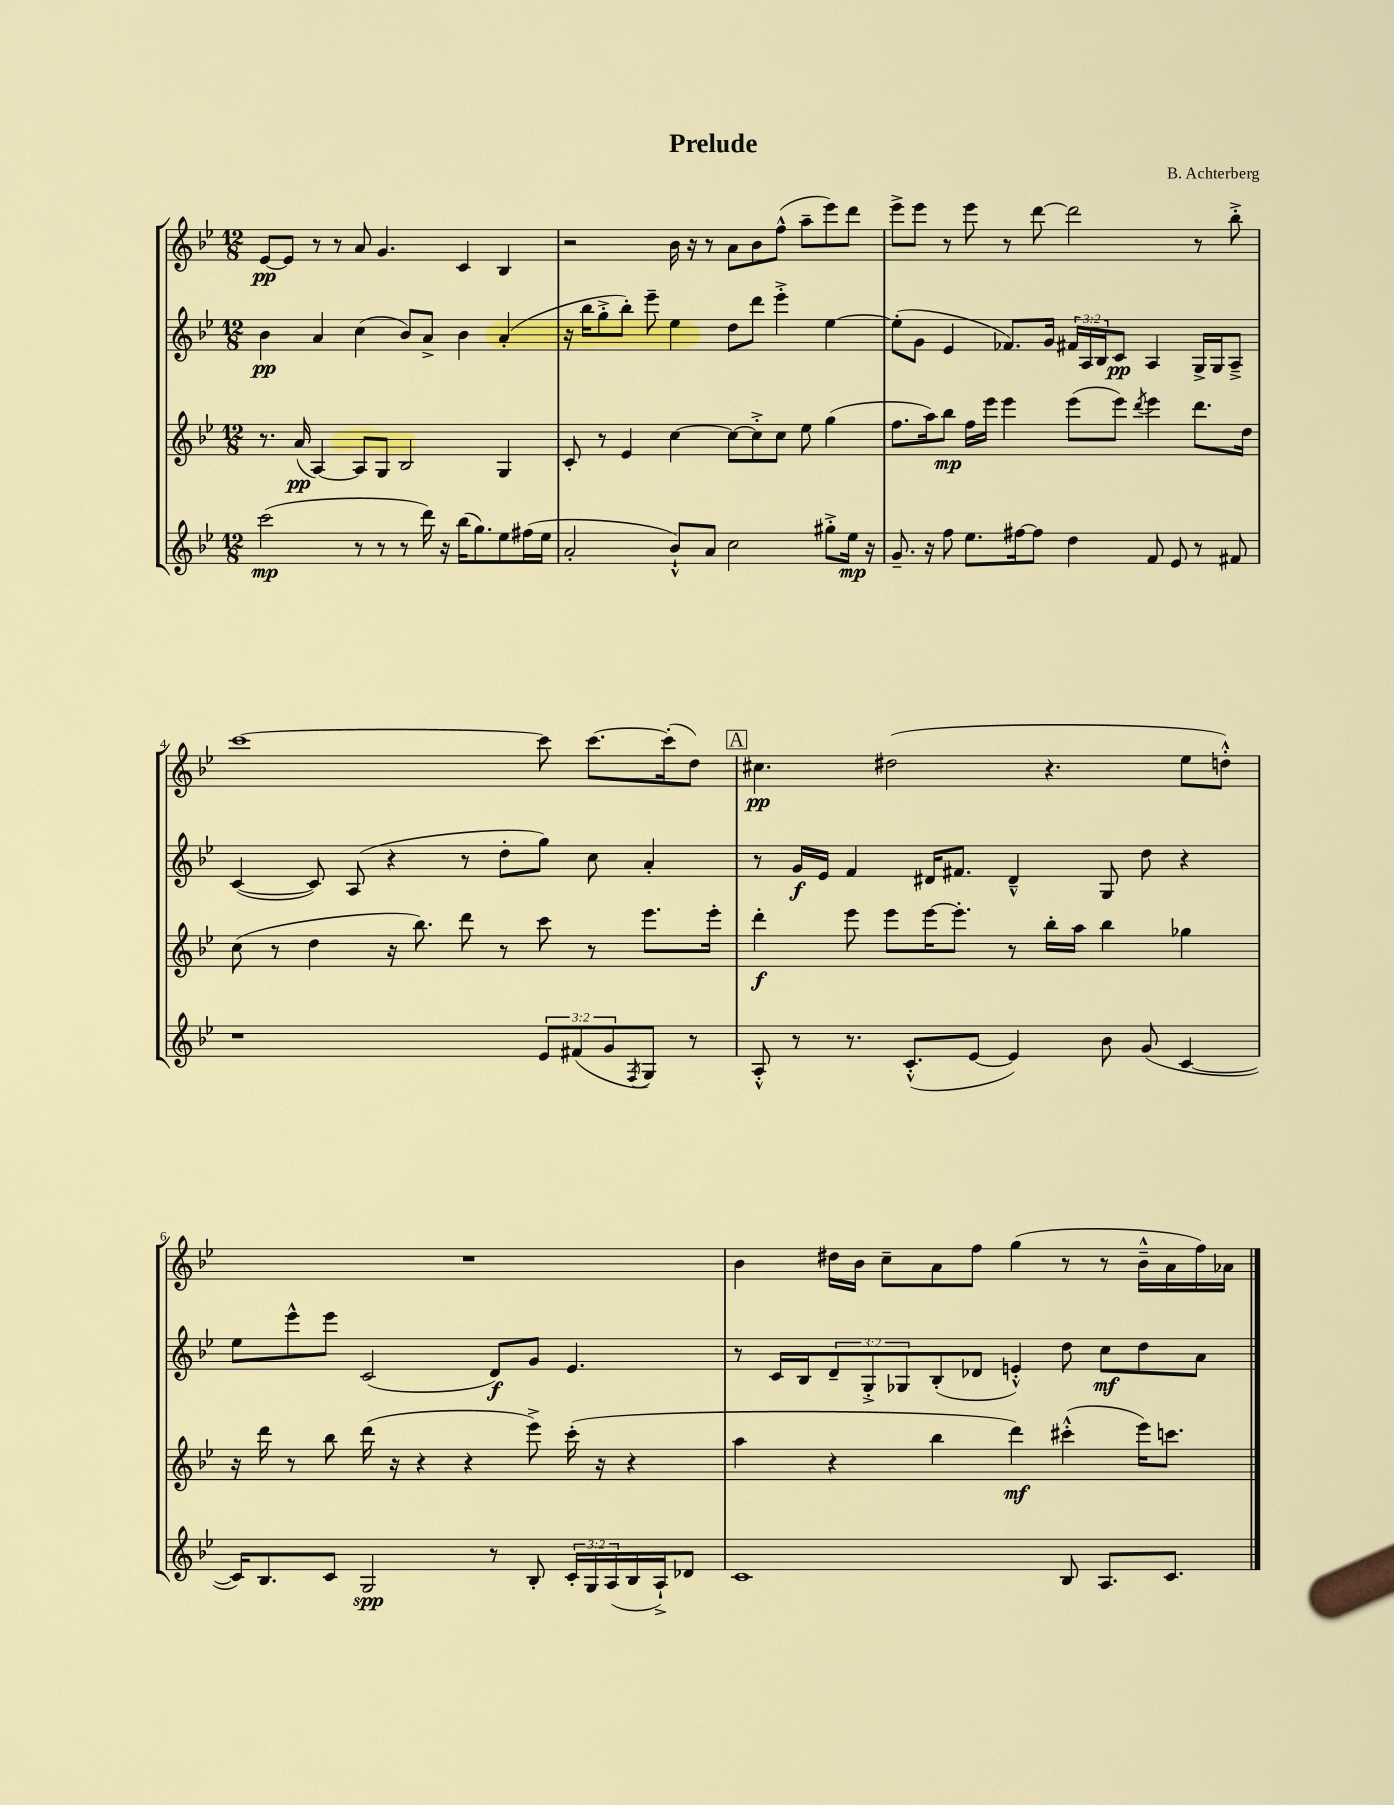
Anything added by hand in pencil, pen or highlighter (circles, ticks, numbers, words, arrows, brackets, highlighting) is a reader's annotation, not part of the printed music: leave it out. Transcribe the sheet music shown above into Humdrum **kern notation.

**kern	**kern	**kern	**kern
*staff4	*staff3	*staff2	*staff1
*clefG2	*clefG2	*clefG2	*clefG2
*k[b-e-]	*k[b-e-]	*k[b-e-]	*k[b-e-]
*M12/8	*M12/8	*M12/8	*M12/8
(2ccc	8.r	4b-	[8e-
.	.	.	8e-]
.	(16a	.	.
.	[4A)	4a	8r
.	.	.	8r
8r	8A]	(4cc	8a
8r	8G	.	4.g
8r	2B-	8b-)	.
16ddd)	.	8a^	.
16r	.	.	.
(16bb-	.	4b-	4c
8.gg)	.	.	.
8ee-	4G	(4a'	4B-
(16ff#	.	.	.
16ee-	.	.	.
=	=	=	=
2a'	8c'	16r	2r
.	.	16bb-	.
.	8r	8gg'^	.
.	4e-	8bb-')	.
.	.	8eee-~	.
8b-`^^)	[4cc	4ee-	16b-
.	.	.	16r
8a	.	.	8r
2cc	8cc_	8dd	8a
.	8cc'^]	8ddd	8b-
.	8cc	4eee-'^	(8ff^^
.	8ee-	.	8aa~
8gg#'^	(4gg	[4ee-	8eee-)
16ee-	.	.	8ddd
16r	.	.	.
=	=	=	=
8.g~	8.ff	(8ee-']	8eee-^
.	.	8g	8eee-
16r	16aa)	.	.
8ff	8bb-	4e-	8r
8.ee-	16ff	.	8eee-
.	16eee-	.	.
.	4eee-	8.f-)	8r
[16ff#	.	.	.
8ff#]	.	.	[8ddd
.	.	16g	.
4dd	(8eee-	24f#	2ddd]
.	.	24A	.
.	.	24B-	.
.	8eee-)	8c	.
.	8qddd	.	.
8f	4eee-	4A	.
8e-	.	.	.
8r	8.ddd	16G^	8r
.	.	16G	.
8f#	.	8A~^	8bb-'^
.	16dd	.	.
=	=	=	=
1r	(8cc	([4c	[1ccc
.	8r	.	.
.	4dd	8c])	.
.	.	(8A	.
.	16r	4r	.
.	8.bb-)	.	.
.	8ddd	8r	.
.	8r	8dd'	.
12e-	8ccc	8gg)	8ccc]
(12f#	.	.	.
.	8r	8cc	[8.ccc
12g	.	.	.
8qF	.	.	.
8G)	8.eee-	4a'	.
.	.	.	(16ccc']
8r	.	.	8dd)
.	16eee-'	.	.
=	=	=	=
8A'^^	4ddd'	8r	4.cc#
8r	.	16g	.
.	.	16e-	.
8.r	8eee-	4f	.
.	8eee-	.	(2dd#
(8.c'^^	.	.	.
.	[16eee-	16d#	.
.	8.eee-']	8.f#	.
[8e-	.	.	.
4e-])	8r	4d#~^^	.
.	16bb-'	.	4.r
.	16aa	.	.
8b-	4bb-	8G	.
(8g	.	8dd	.
[4c	4gg-	4r	8ee-
.	.	.	8dd'^^)
=	=	=	=
16c])	16r	8ee-	1.r
8.B-	16ddd	.	.
.	8r	8eee-^^	.
8c	8bb-	8eee-	.
2G	(16ddd	(2c	.
.	16r	.	.
.	4r	.	.
.	4r	.	.
8r	.	8d)	.
8B-'	8eee-^)	8g	.
24c'	(16ccc'	4.e-	.
24G	.	.	.
.	16r	.	.
(24A	.	.	.
16B-	4r	.	.
16A`^)	.	.	.
8d-	.	.	.
=	=	=	=
1c	4aa	8r	4b-
.	.	16c	.
.	.	16B-	.
.	4r	12d~	16dd#
.	.	.	16b-
.	.	12G'^	.
.	.	.	8cc~
.	.	12G-	.
.	4bb-	(8B-'	8a
.	.	8d-	8ff
.	4ddd)	4e'^^)	(4gg
8B-	(4ccc#'^^	8dd	8r
8.A	.	8cc	8r
.	16eee-)	8dd	16b-~^^
8.c	8.ccc	.	16a
.	.	8a	16ff)
.	.	.	16a-
==	==	==	==
*-	*-	*-	*-
